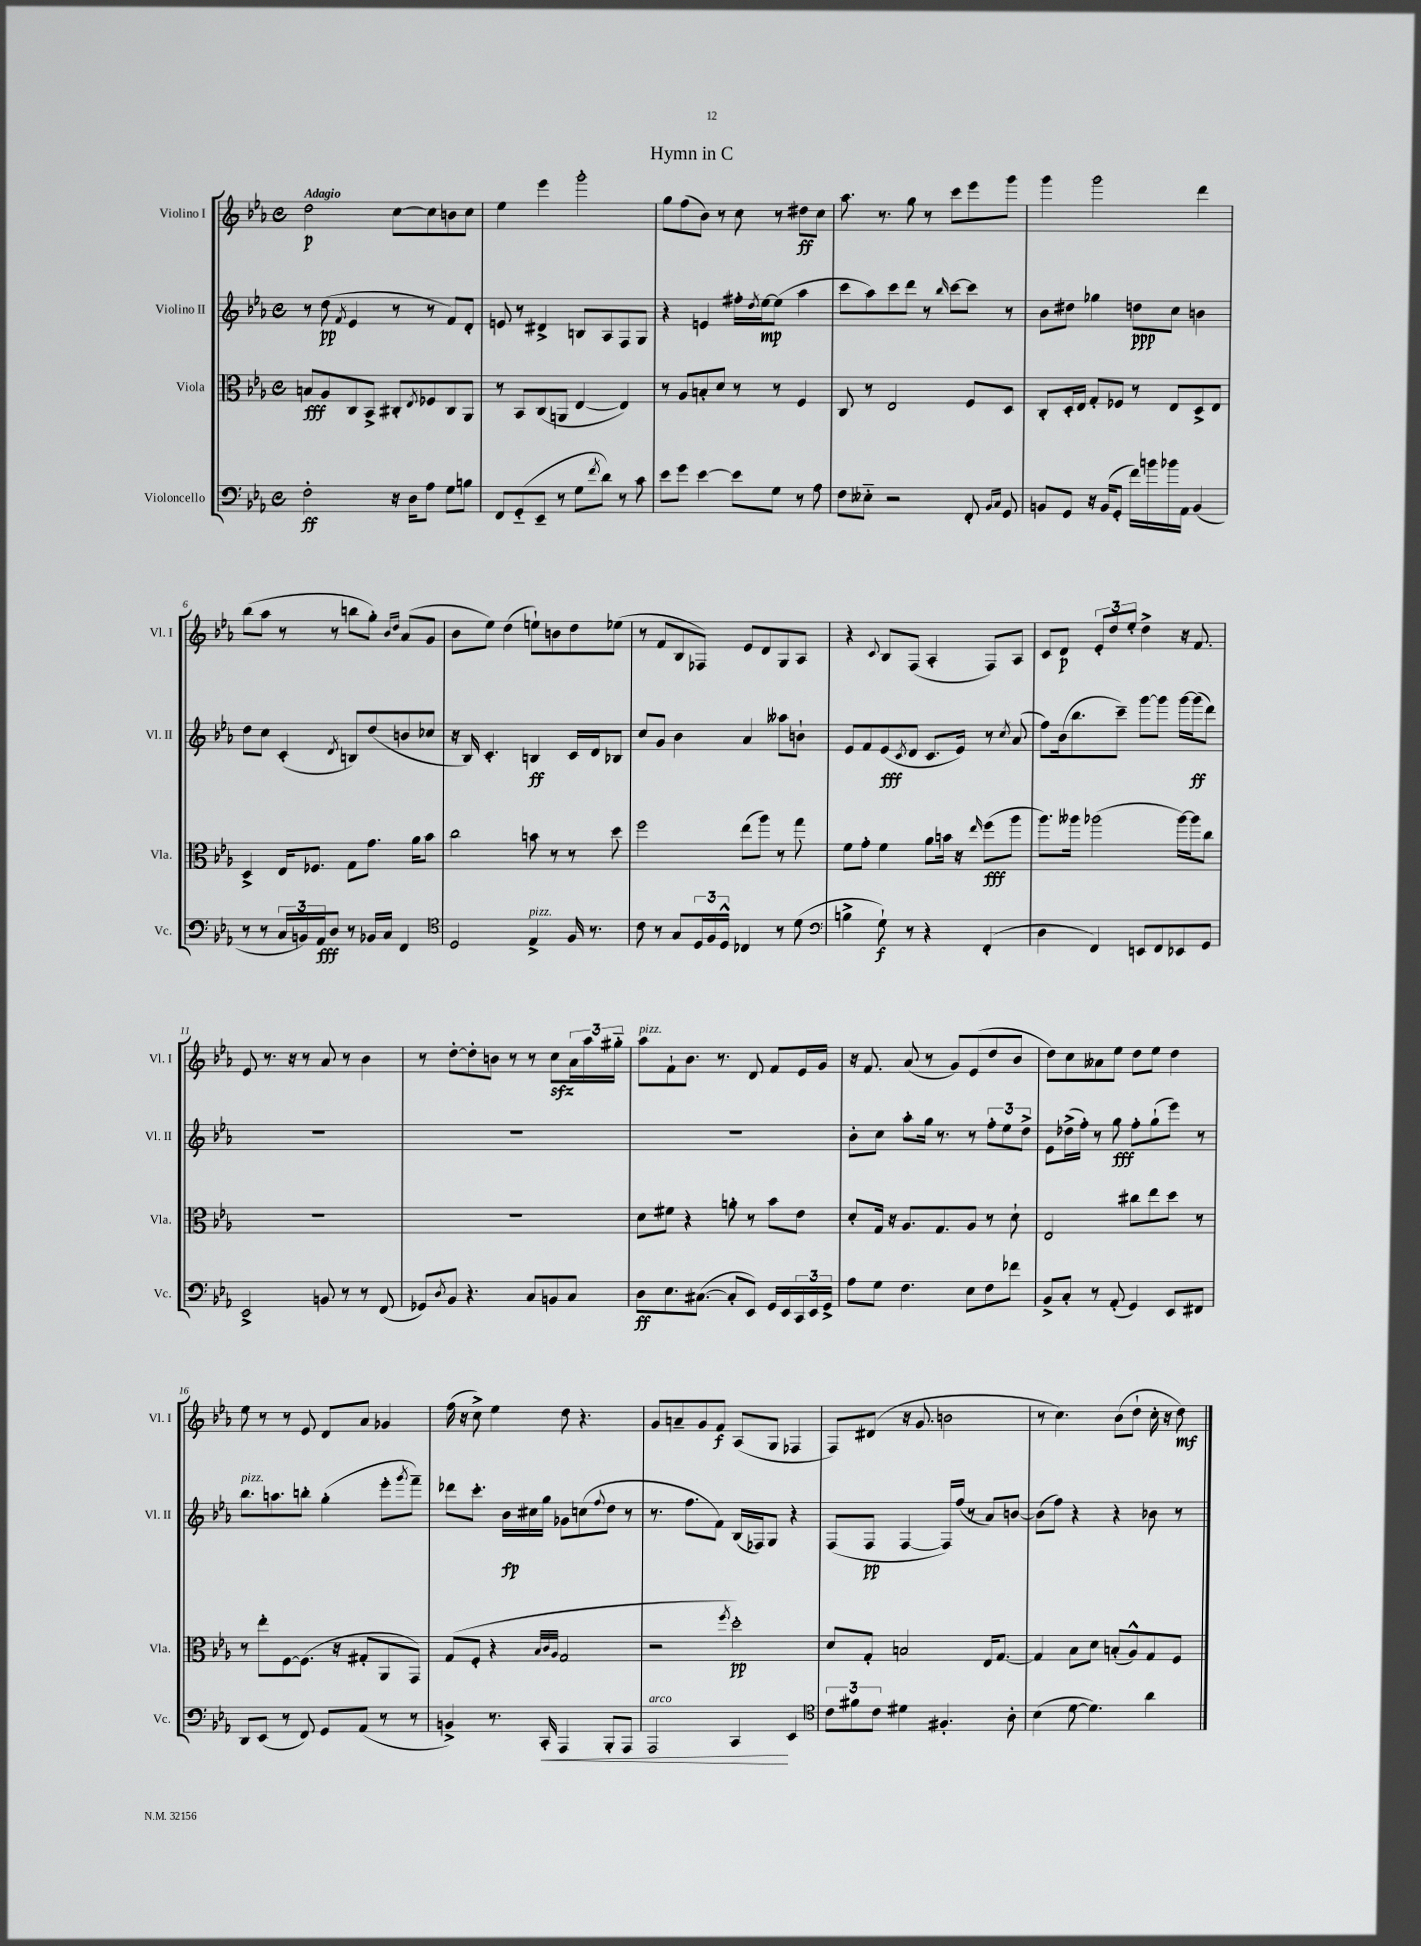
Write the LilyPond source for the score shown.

\header { title = "Hymn in C" }
<<
\new StaffGroup <<
\new Staff = "s0" \with { instrumentName = "Violino I" shortInstrumentName = "Vl. I" } {
    \clef treble \key ees \major \defaultTimeSignature \time 4/4 \tempo "Adagio"
    d''2\p c''8~ c''8 b'8 c''8 |
    ees''4 ees'''4 g'''2-. |
    g''8 f''8( bes'8) r8 c''8 r8 dis''8\ff c''8 |
    aes''8. r8. g''8 r8 c'''8 ees'''8 g'''8 |
    g'''4 g'''2 d'''4 |
    bes''8( aes''8 r8 r8 b''8 g''8-.) \grace { bes'16 d''16 } aes'8( g'8 |
    bes'8 ees''8) d''4( e''8-!) b'8 d''8 ees''8( |
    r8 f'8 bes8 fes8) ees'8 d'8 g8 aes8 |
    r4 \appoggiatura { c'8 } bes8 f8( aes4-. f8) aes8 |
    c'8 d'8\p \tuplet 3/2 { ees'8-. d''8 ees''8-. } d''4-> r16 f'8. |
    ees'8 r8. r16 r8 aes'8 r8 bes'4 |
    r8 d''8~-. d''8-. b'8 r8 r8 c''8\sfz \tuplet 3/2 { aes'16 aes''16 gis''16-_ } |
    aes''8^\markup { \italic "pizz." } f'8-! bes'8. r8. d'8 f'8 ees'16 g'16 |
    r16 f'8. aes'8( r8 g'8) ees'8( d''8 bes'8 |
    d''8) c''8 aeses'8 ees''8 d''8 ees''8 d''4 |
    ees''8 r8 r8 ees'8 d'8 aes'8 ges'4 |
    f''16( r16 c''8->) ees''4 d''8 r4. |
    g'8 a'8-- g'8 f'8\f aes8( g8 fes4 |
    f8) dis'8( r16 g'8. b'2 |
    r8 c''4.) bes'8( d''8-! c''16-. r16 d''8\mf) \bar "|." |
}
\new Staff = "s1" \with { instrumentName = "Violino II" shortInstrumentName = "Vl. II" } {
    \clef treble \key ees \major \defaultTimeSignature \time 4/4
    r8 d''8\pp( \acciaccatura { f'8 } ees'4 r8 r8 f'8) d'8-. |
    e'8 r8 dis'4-> b8 aes8 f8 g8 |
    r4 e'4 fis''16-. \acciaccatura { d''8 } ees''16~\mp ees''8( aes''4 |
    c'''8 aes''8) c'''8 d'''8 r8 \grace { bes''16 } c'''8~ c'''8 r8 |
    bes'8 dis''8 ges''4 d''8\ppp c''8 b'4 |
    d''8 c''8 c'4-.( \acciaccatura { d'8 } b8) d''8( b'8 ces''8 |
    r16 bes16) c'4.-. b4\ff c'16 d'16 bes8 |
    c''8 g'8 bes'4 aes'4 aeses''8 b'8-! |
    ees'8 f'8 ees'8\fff( \acciaccatura { c'8 } d'8 c'8. ees'16) r8 \acciaccatura { c''8 } aes'8( |
    f''8) bes'16( bes''8. c'''8--) g'''8~ g'''8 g'''16~ g'''16\ff( d'''8) |
    R1 |
    R1 |
    R1 |
    bes'8-. c''8 aes''8-. g''16 r8. r8 \tuplet 3/2 { f''8-. ees''8 d''8-> } |
    ees'8 des''16->( f''16-.) r8 g''8\fff f''8-. g''8-!( ees'''8) r8 |
    bes''8.^\markup { \italic "pizz." } a''8. b''8-. g''4-.( ees'''8-. \acciaccatura { g'''8 } f'''8--) |
    des'''8 c'''8.-. bes'16\fp cis''16 g''16 ges'8 c''8( \appoggiatura { f''8 } d''8 r8 |
    r8. f''8. f'8) bes16( fes16) g8 r4 |
    f8( f8\pp f4~ f16) f''16( r8 aes'8) b'8~ |
    b'8( f''8) r4 r4 bes'8 r8 \bar "|." |
}
\new Staff = "s2" \with { instrumentName = "Viola" shortInstrumentName = "Vla." } {
    \clef alto \key ees \major \defaultTimeSignature \time 4/4
    b8\fff aes8 c8 bes,8-> cis8-. \acciaccatura { ees8 } fes8 cis8 aes,8 |
    r8 bes,8 c8( a,8 ees4~ ees4) |
    r8 aes8 b8-. d'8 r8 r8 f4 |
    c8 r8 ees2 f8 d8 |
    c8-. d16-. ees16 g8-. fes8 r8 ees8 d8-> ees8 |
    d4-> ees16 fes8. g8 g'8. aes'16 bes'8 |
    c''2 b'8 r8 r8 d''8 |
    f''2 ees''8( aes''8) r8 g''8 |
    f'8 g'8-. f'4 aes'8 b'16 r16 \grace { ees''16 } f''8\fff( aes''8 |
    aes''8.) aeses''16 aes''2( aes''16~) aes''16 c''8 |
    R1 |
    R1 |
    d'8 fis'8 r4 a'8-. r8 bes'8 ees'8 |
    d'8-. g16 r16 aes8. g8. aes8 r8 d'8-! |
    ees2 cis''8 ees''8 d''8 r8 |
    r8 ees''8-. f8~ f8.( r16 gis8-. aes,8 g,8) |
    g8( f8-. r4 \grace { bes32 c'32 aes32 } g2 |
    r2 \acciaccatura { f''8 } d''2-.\pp) |
    d'8 g8-. b2 ees16 g8.~ |
    g4 bes8 d'8 b8-.( aes8-^) g8 f8 \bar "|." |
}
\new Staff = "s3" \with { instrumentName = "Violoncello" shortInstrumentName = "Vc." } {
    \clef bass \key ees \major \defaultTimeSignature \time 4/4
    f2-.\ff r16 d16 aes8 g8 b8 |
    f,8 g,8-_( ees,8-- r8 g8 \acciaccatura { f'8 } d'8) r8 c'8 |
    ees'8 g'8 ees'4~ ees'8 g8 r8 aes8 |
    f8 eeses8-_ r2 f,8-. \grace { bes,16 c16 } g,8 |
    b,8 g,8 r16 b,16( g,8-. f'16) b'16 bes'16 aes,16 b,4( |
    r8 r8 \tuplet 3/2 { c16 b,16) aes,16\fff } d8 r8 bes,16 c16 f,4 |
    \clef tenor d2 ees4->^\markup { \italic "pizz." } f16 r8. |
    c'8 r8 g8 \tuplet 3/2 { d16 f16 d16-^ } ces4 r8 d'8( |
    \clef bass b4-> g8-!\f) r8 r4 f,4-.( |
    d4 f,4) e,8 f,8 ees,8 g,8 |
    ees,2-> b,8 r8 r8 f,8( |
    ges,8) \acciaccatura { d8 } bes,8 r4. c8 b,8 c8 |
    d8\ff ees8. cis8.~( cis8-. ees,8) g,16 ees,16 \tuplet 3/2 { c,16 ees,16 g,16-> } |
    aes8 g8 f4. ees8 f8 fes'8 |
    bes,8-> c8-. r8 aes,8-.( g,4) ees,8 fis,8 |
    d,8 ees,8( r8 f,8) g,8 aes,8( r8 r8 |
    b,4->) r8. c,16-.\< aes,,4 bes,,8-. aes,,8 |
    aes,,2^\markup { \italic "arco" } c,4\! ees,4 |
    \clef tenor \tuplet 3/2 { c'8 fis'8 c'8 } dis'4 fis4.-. aes8-. |
    bes4( d'8~ d'4.) aes'4 \bar "|." |
}
>>
>>
